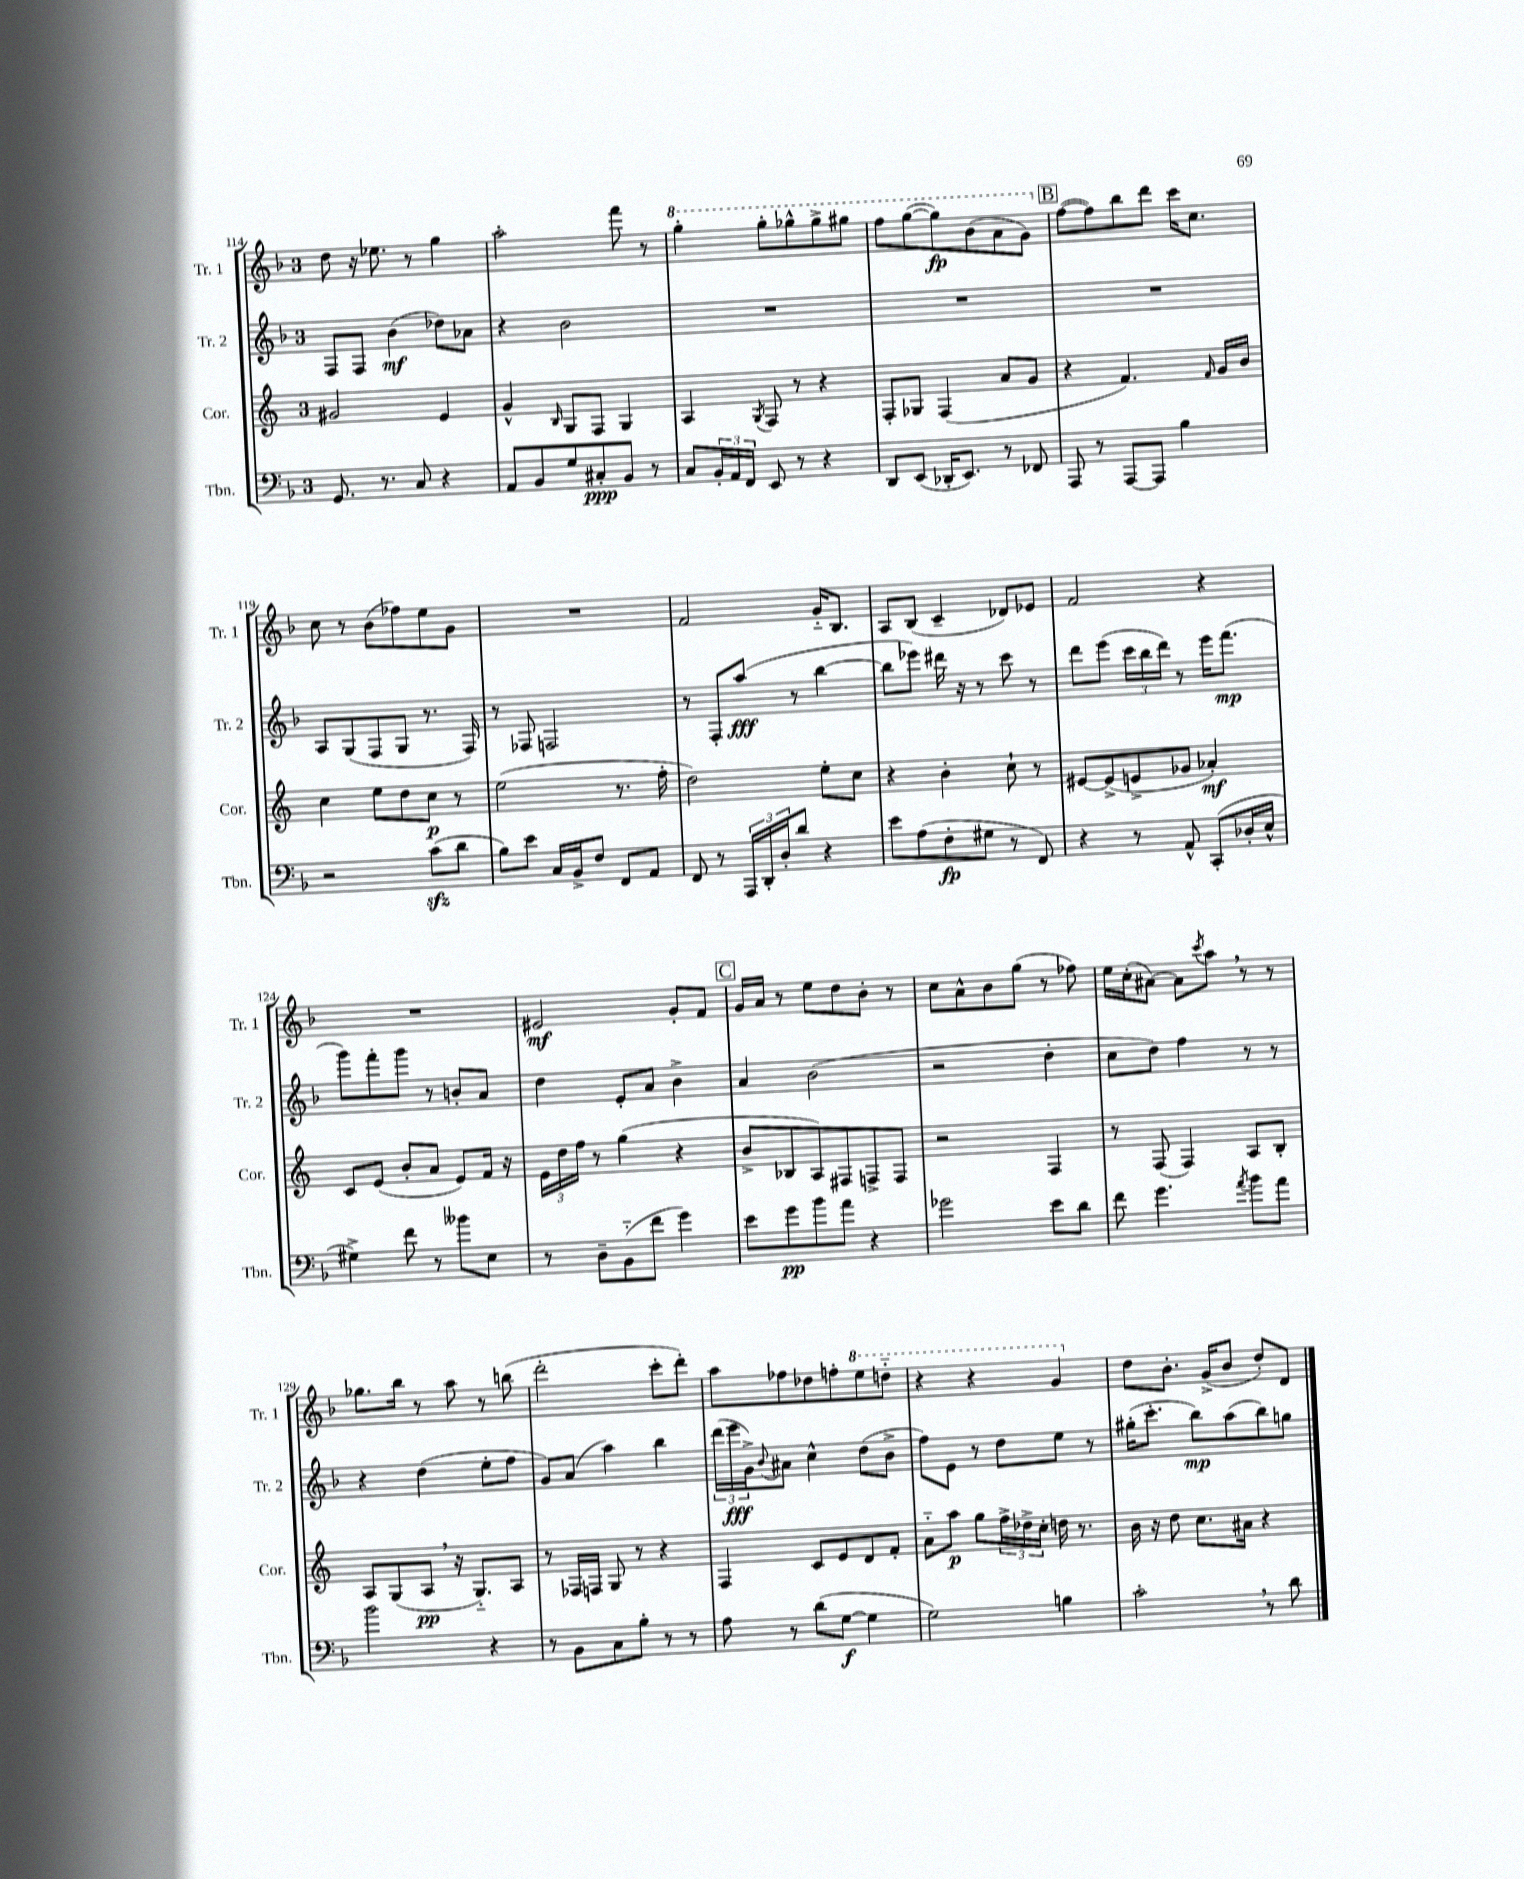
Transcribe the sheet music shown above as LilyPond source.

<<
\new StaffGroup <<
\new Staff = "s0" \with { instrumentName = "Tr. 1" shortInstrumentName = "Tr. 1" } {
    \clef treble \key f \major \once \override Staff.TimeSignature.style = #'single-digit \time 3/4
    d''8 r16 ees''8. r8 g''4 |
    a''2-. f'''8 r8 |
    \ottava #1 g'''4-. g'''8-. ges'''8-^ ges'''8-> gis'''8 |
    f'''8 g'''8~( g'''8\fp) bes''8( a''8 g''8) \ottava #0 |
    \mark \markup { \box "B" } f''8~( f''8) bes''8 d'''8 c'''16 c''8. |
    c''8 r8 bes'8( fes''8) e''8 g'8 |
    R2. |
    f'2 g'16-_ bes8. |
    a8 bes8( c'4-- des'8) ees'8 |
    f'2 r4 |
    R2. |
    eis'2\mf g'8-. f'8 |
    \mark \markup { \box "C" } g'16 a'16 r8 e''8 d''8 bes'8-. r8 |
    c''8 a'8-^ bes'8 g''8( r8 fes''8) |
    e''16 c''16-.( ais'8~) ais'8 \acciaccatura { c'''8 } a''8 \breathe r8 r8 |
    ges''8. bes''16 r8 a''8 r8 b''8( |
    d'''2-. c'''8-. d'''8-.) |
    a''8 fes''8 des''8 f''8-. \ottava #1 e'''8 d'''!8-_ |
    r4 r4 g''4 \ottava #0 |
    d''8 bes'8.-. g'16->( bes'8 d''8-.) d'8 \bar "|." |
}
\new Staff = "s1" \with { instrumentName = "Tr. 2" shortInstrumentName = "Tr. 2" } {
    \clef treble \key f \major \once \override Staff.TimeSignature.style = #'single-digit \time 3/4
    f8 f8 bes'4\mf( des''8) aes'8 |
    r4 bes'2 |
    R2. |
    R2. |
    \mark \markup { \box "B" } R2. |
    a8 g8( f8 g8 r8. f16) |
    r8 fes8 f2 |
    r8 f8-. a''8\fff( r8 bes''4~ |
    bes''8 ees'''8) dis'''16 r16 r8 c'''8 r8 |
    d'''8 e'''8( \tuplet 3/2 { c'''16 bes''16 d'''16) } r8 e'''16 f'''8.\mp( |
    g'''8) f'''8-. g'''8 r8 b'8-. a'8 |
    d''4 e'8-. a'8 bes'4-> |
    \mark \markup { \box "C" } a'4 bes'2( |
    r2 d''4-. |
    c''8 d''8) f''4 r8 r8 |
    r4 d''4( e''8-. f''8 |
    g'8) a'8( a''4) bes''4 |
    \tuplet 3/2 { d'''16( e'''16\fff g'16->) } \appoggiatura { bes'8 } ais'8 c''4-^ d''8( bes'8-> |
    f''8) e'8 r8 d''8 e''8 r8 |
    gis''16-.( c'''8.-. bes''8\mp) a''8( bes''8) g''8 \bar "|." |
}
\new Staff = "s2" \with { instrumentName = "Cor." shortInstrumentName = "Cor." } {
    \clef treble \key c \major \once \override Staff.TimeSignature.style = #'single-digit \time 3/4
    gis'2 e'4 |
    g'4-^ \grace { b16 } g8 f8 g4 |
    a4 \acciaccatura { g8 } f8 r8 r4 |
    f8-. ges8 f4( a'8 g'8 |
    \mark \markup { \box "B" } r4 f'4.) \grace { f'16 } g'16 b'16 |
    c''4 e''8 d''8 c''8\p r8 |
    e''2( r8. f''16-. |
    d''2) e''8-. c''8 |
    r4 b'4-. c''8-! r8 |
    eis'8~ eis'8->( e'8-> ges'8 aes'4-.\mf) |
    c'8 e'8( b'8-. a'8 e'8) f'16 r16 |
    \tuplet 3/2 { e'16 d''16 f''16 } r8 g''4( r4 |
    \mark \markup { \box "C" } b'8-> bes8 a8) fis8 f8-> f8 |
    r2 f4 |
    r8 f8( f4) a8 b8-. |
    a8 g8( a8\pp \breathe r16 g8.-_) a8 |
    r8 fes16 f16 g8 r8 r4 |
    f4 c'8 e'8 d'8 f'8-. |
    a'8-_ a''8\p g''8 \tuplet 3/2 { f''16-> des''16-> c''16-. } d''16 r8. |
    b'16 r16 d''8 c''8. ais'16 r4 \bar "|." |
}
\new Staff = "s3" \with { instrumentName = "Tbn." shortInstrumentName = "Tbn." } {
    \clef bass \key f \major \once \override Staff.TimeSignature.style = #'single-digit \time 3/4
    g,8. r8. c8 r4 |
    a,8 bes,8 g8 cis8-.\ppp bes,8 r8 |
    c8 \tuplet 3/2 { bes,16-. a,16 f,16 } e,8 r8 r4 |
    d,8 e,8( des,16-. e,8.) r8 fes,8 |
    \mark \markup { \box "B" } a,,8 r8 a,,8~ a,,8 bes4 |
    r2 c'8\sfz( d'8 |
    bes8) e'8 c16 bes,16-> f8 f,8 a,8 |
    f,8 r8 \tuplet 3/2 { a,,16 d,16-. d16-. } d'8 r4 |
    e'8 a8( f8-.\fp gis8 r8 f,8) |
    r4 r8 a,8-^ c,8-.( des16-. e16-^ |
    gis4->) f'8 r8 beses'8 e8 |
    r8 d8-- bes,8-_( f'8 g'4) |
    \mark \markup { \box "C" } e'8 g'8\pp bes'8 a'8 r4 |
    ges'2 e'8 d'8 |
    f'8 g'4. \acciaccatura { a'8 } bes'8 a'8 |
    bes'2 r4 |
    r8 bes,8 c8 bes8-. r8 r8 |
    a8 r8 d'8( g8~\f g4 |
    g2) b4 |
    c'2-. \breathe r8 d'8 \bar "|." |
}
>>
>>
\layout { \context { \Score currentBarNumber = #114 } }
